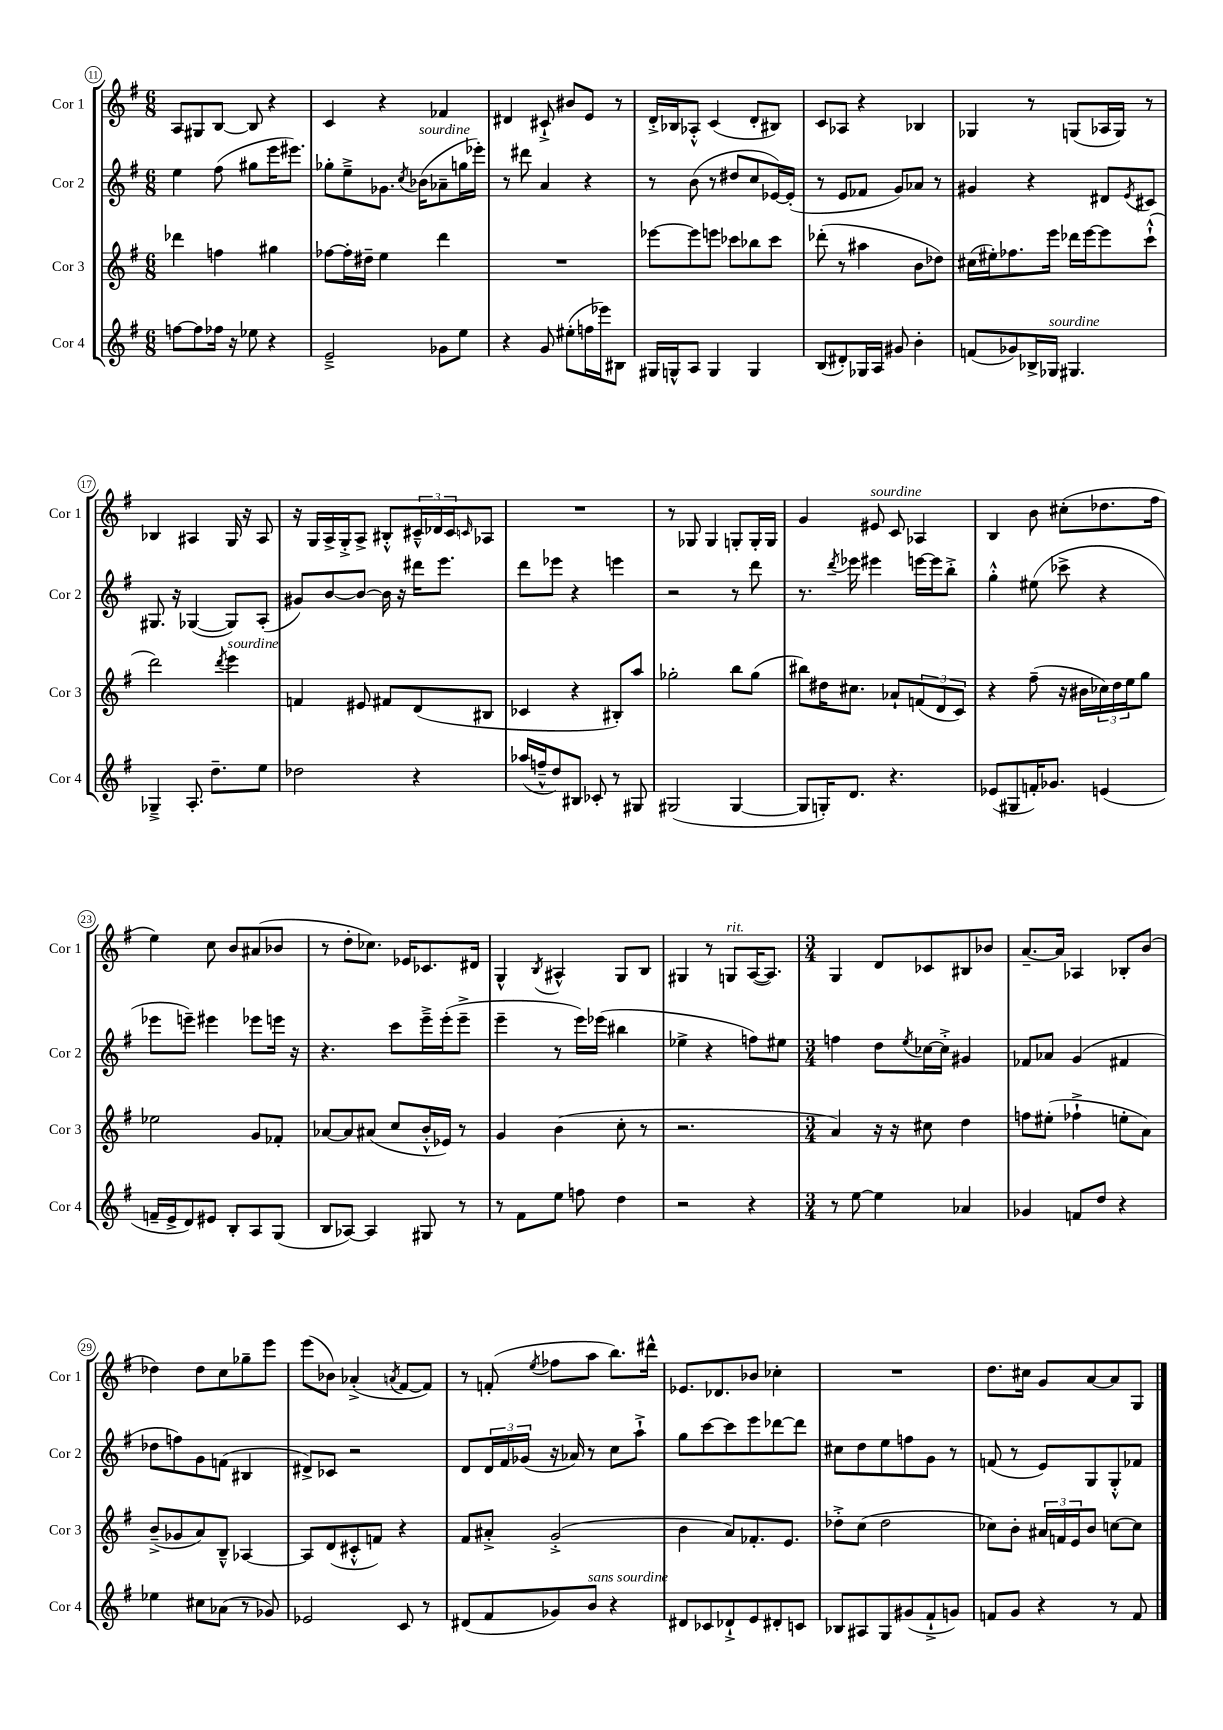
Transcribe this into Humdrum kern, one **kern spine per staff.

**kern	**kern	**kern	**kern
*staff4	*staff3	*staff2	*staff1
*clefG2	*clefG2	*clefG2	*clefG2
*k[f#]	*k[f#]	*k[f#]	*k[f#]
*M6/8	*M6/8	*M6/8	*M6/8
[8ff\L	4ddd-\	4ee\	8A/L
8ff\]	.	.	8G#/
16ff-\Jk	4ff\	(8ff#\	[8B/J
16r	.	.	.
8ee-\	.	8gg#\L	8B/]
4r	4gg#\	16eee\K	4r
.	.	8.eee#\J)	.
=	=	=	=
2e~^/	[8ff-\L	8gg-'\L	4c/
.	16ff-'\]L	8ee~^\	.
.	16dd#~\JJ	.	.
.	4ee\	8.g-\J	4r
.	.	8qcc/	.
.	.	(16b-\LK	.
8g-\L	4ddd\	8a-~\	4f-/
8ee\J	.	16gg\L	.
.	.	16eee-'\JJ)	.
=	=	=	=
4r	2.r	8r	4d#/
.	.	8ddd#\	.
8g/	.	4a/	8c#`^/
(8ee#'\L	.	.	8b#/L
16ff\L	.	4r	8e/J
16eee-\J)	.	.	.
8B#\J	.	.	8r
=	=	=	=
16G#/LL	[8eee-\L	8r	16d'^/LL
16G^^/J	.	.	16B-/J
8A/J	8eee-\]	(8b\	8A-'^^/J
4G/	8eee\J	8r	(4c/
.	8ccc-\L	8dd#/L	.
4G/	8bb-\	8cc/	8d'/L
.	8ccc-\J	[16e-/L)	8B#/J)
.	.	(16e-'/]JJ	.
=	=	=	=
(8B/L	(8ddd-'\	8r	8c/L
8d#'/)	8r	8e/L	8A-/J
16G-/L	4aa#\	8f-/J	4r
16A/JJ	.	.	.
8g#/	.	8g/L)	.
4b'\	8b\L	8a-/J	4B-/
.	8dd-\J)	8r	.
=	=	=	=
(8f/L	(16cc#\LL	4g#/	4G-/
.	16ee#'\J)	.	.
8g-/)	8.ff-\	.	.
16B-^/L	.	4r	8r
16G-/JJ	16eee\Jk	.	.
4.G#/	16ddd-\LL	.	(8G/L
.	[16eee\J	.	.
.	8eee\]	8d#/L	16A-/L
.	.	.	16G/JJ)
.	.	8qe/	.
.	(8ccc`^^\J	8c#/J	8r
=	=	=	=
4G-~^/	2ddd\)	8.G#/	4B-/
.	.	16r	.
8.A'/	.	([4G-/	4A#/
8.dd~\L	.	.	.
.	8qddd/	.	.
.	4eee\	8G-/]L)	16G/
.	.	.	16r
8ee\J	.	(8A'/J	8A#/
=	=	=	=
2dd-\	4f/	8g#/L)	16r
.	.	.	16G/LL
.	.	[8b/	16A^/
.	.	.	16G'^/J
.	8e#/	8b/_J	8A^/J
.	8f#/L	16b\]	8B#'^^/L
.	.	16r	.
4r	(8d/	16ddd#\LK	24c#~^^/L
.	.	.	24d-/
.	.	8.eee\J	.
.	.	.	24c#/J
.	.	.	16qqc/
.	8B#/J	.	8A-/J
=	=	=	=
(16aa-/LL	4c-/	8ddd\L	2.r
16ff~^^/J	.	.	.
8dd/)	.	8eee-\J	.
8B#/J	4r	4r	.
8c-'/	.	.	.
8r	8B#'/L)	4eee\	.
8G#/	8aa/J	.	.
=	=	=	=
(2G#/	2gg-'\	2r	8r
.	.	.	8G-/
.	.	.	4G-/
[4G#/	8bb\L	8r	8G'/L
.	(8gg-\J	8ddd\	16G'/L
.	.	.	16G/JJ
=	=	=	=
8G#/]L	8bb#\L)	8.r	4g/
16G'/K)	16dd#\K	.	.
.	.	8qddd/	.
8.d/J	8.cc#\J	16eee-\	.
.	.	4eee#\	8e#/
4.r	8a-`/L	.	8c/
.	(12f/	[16eee\LL	4A-/
.	.	16eee\]J	.
.	12d/	.	.
.	.	8bb'^\J	.
.	12c/J)	.	.
=	=	=	=
(8e-/L	4r	4gg'^^\	4B/
8G#/	.	.	.
16f'/K)	(8ff#~\	(8ee#\	8b\
8.g-/J	.	.	.
.	16r	8ccc-^\	(8cc#'\L
.	16b#\LL	.	.
(4e/	24cc-\)	4r	8.dd-\
.	24dd\	.	.
.	24ee\J	.	.
.	8gg\J	.	.
.	.	.	16ff#\Jk
=	=	=	=
16f~/LL	2ee-\	8eee-\L	4ee\)
16e^/J	.	.	.
8d/)	.	8eee~\J)	.
8e#/J	.	4eee#\	8cc\
8B'/L	.	.	8b/L
8A/	8g/L	8eee-\L	(8a#/
(8G/J	8f-'/J	16eee\Jk	8b-/J
.	.	16r	.
=	=	=	=
8B/L	[8a-/L	4.r	8r
[8A-/J)	8a-/]	.	8dd'\L
4A-/]	(8a#/J	.	8.cc-\J)
.	8cc/L	8ccc\L	.
.	.	.	16e-/LK
8G#/	16b'^^/L	16eee~^\L	8.c-/
.	16e-/JJ)	(16eee'\J	.
8r	8r	8eee~^\J	.
.	.	.	16d#/Jk
=	=	=	=
8r	4g/	4eee~\	4G^^/
8f#\L	.	.	.
.	.	.	8qB/
8ee\J	(4b\	8r	4A#^^/
8ff\	.	16eee\LL)	.
.	.	(16eee-\JJ	.
4dd\	8cc'\	4bb#\	8G/L
.	8r	.	8B/J
=	=	=	=
2r	2.r	4ee-^\	4G#/
.	.	4r	8r
.	.	.	8G/L
4r	.	8ff\L)	([16A/K
.	.	.	8.A/]J)
.	.	8ee#\J	.
=	=	=	=
*M3/4	*M3/4	*M3/4	*M3/4
8r	4a/)	4ff\	4G/
[8ee\	.	.	.
4ee\]	16r	8dd\L	8d/L
.	16r	.	.
.	.	8qee/	.
.	8cc#\	[16cc-\L	8c-/
.	.	16cc-'^\]JJ	.
4a-/	4dd\	4g#/	8B#/
.	.	.	8b-/J
=	=	=	=
4g-/	8ff\L	8f-/L	[8.a~/L
.	(8ee#'\J	8a-/J	.
.	.	.	16a/]Jk
8f/L	4ff-`^\	(4g/	4A-/
8dd/J	.	.	.
4r	8ee'\L	4f#/	8B-'/L
.	8a\J)	.	(8b/J
=	=	=	=
4ee-\	(8b~^/L	8dd-\L	4dd-\)
.	8g-/	8ff\)	.
8cc#\L	8a/)	8g\	8dd-\L
(8a-\J	8B~^^/J	(8f\J	8cc\
8r	[4A-/	4B#/	8gg-~\
8g-/)	.	.	8eee\J
=	=	=	=
2e-/	8A-/]L	8d#^/L)	(8eee\L
.	(8d/	8c-/J	8b-\J)
.	8c#'^^/	2r	(4a-'^/
.	8f/J)	.	.
.	.	.	8qa/
8c/	4r	.	[8f#/L
8r	.	.	8f#/]J)
=	=	=	=
(8d#/L	8f#/L	8d/L	8r
8f#/	8a#'^/J	24d/L	(8f'/
.	.	24f#/	.
.	.	(24g-/JJ	.
.	.	.	8qee/
8g-/)	(2g'^/	16r	8ff-\L
.	.	16a-/)	.
8b/J	.	8r	8aa\J
4r	.	8cc\L	8.bb\L)
.	.	8aa`^\J	.
.	.	.	16ddd#^^\Jk
=	=	=	=
8d#/L	4b\	8gg\L	8.e-/L
8c-/	.	[8ccc\	.
.	.	.	8.d-/
8d-`^/	8a/L)	8ccc\]	.
8e/	8.f-'/	8eee\	8b-/J
8d#'/	.	[8ddd-\	4cc-'\
.	8.e/J	.	.
8c/J	.	8ddd-\]J	.
=	=	=	=
8B-/L	8dd-'^\L	8cc#\L	2.r
8A#/	(8cc\J	8dd\	.
8G/	2dd-\	8ee\	.
(8g#/	.	8ff\	.
8f#`^/	.	8g\J	.
8g/J)	.	8r	.
=	=	=	=
8f/L	8cc-\L)	(8f/	8.dd\L
8g/J	8b'\J	8r	.
.	.	.	16cc#\Jk
4r	24a#/LL	8e/L)	8g/L
.	24f/	.	.
.	24e/J	.	.
.	8b/J	8G/	[8a/
8r	[8cc\L	8G'^^/	8a/]
8f/	8cc\]J	8f-/J	8G/J
==	==	==	==
*-	*-	*-	*-
